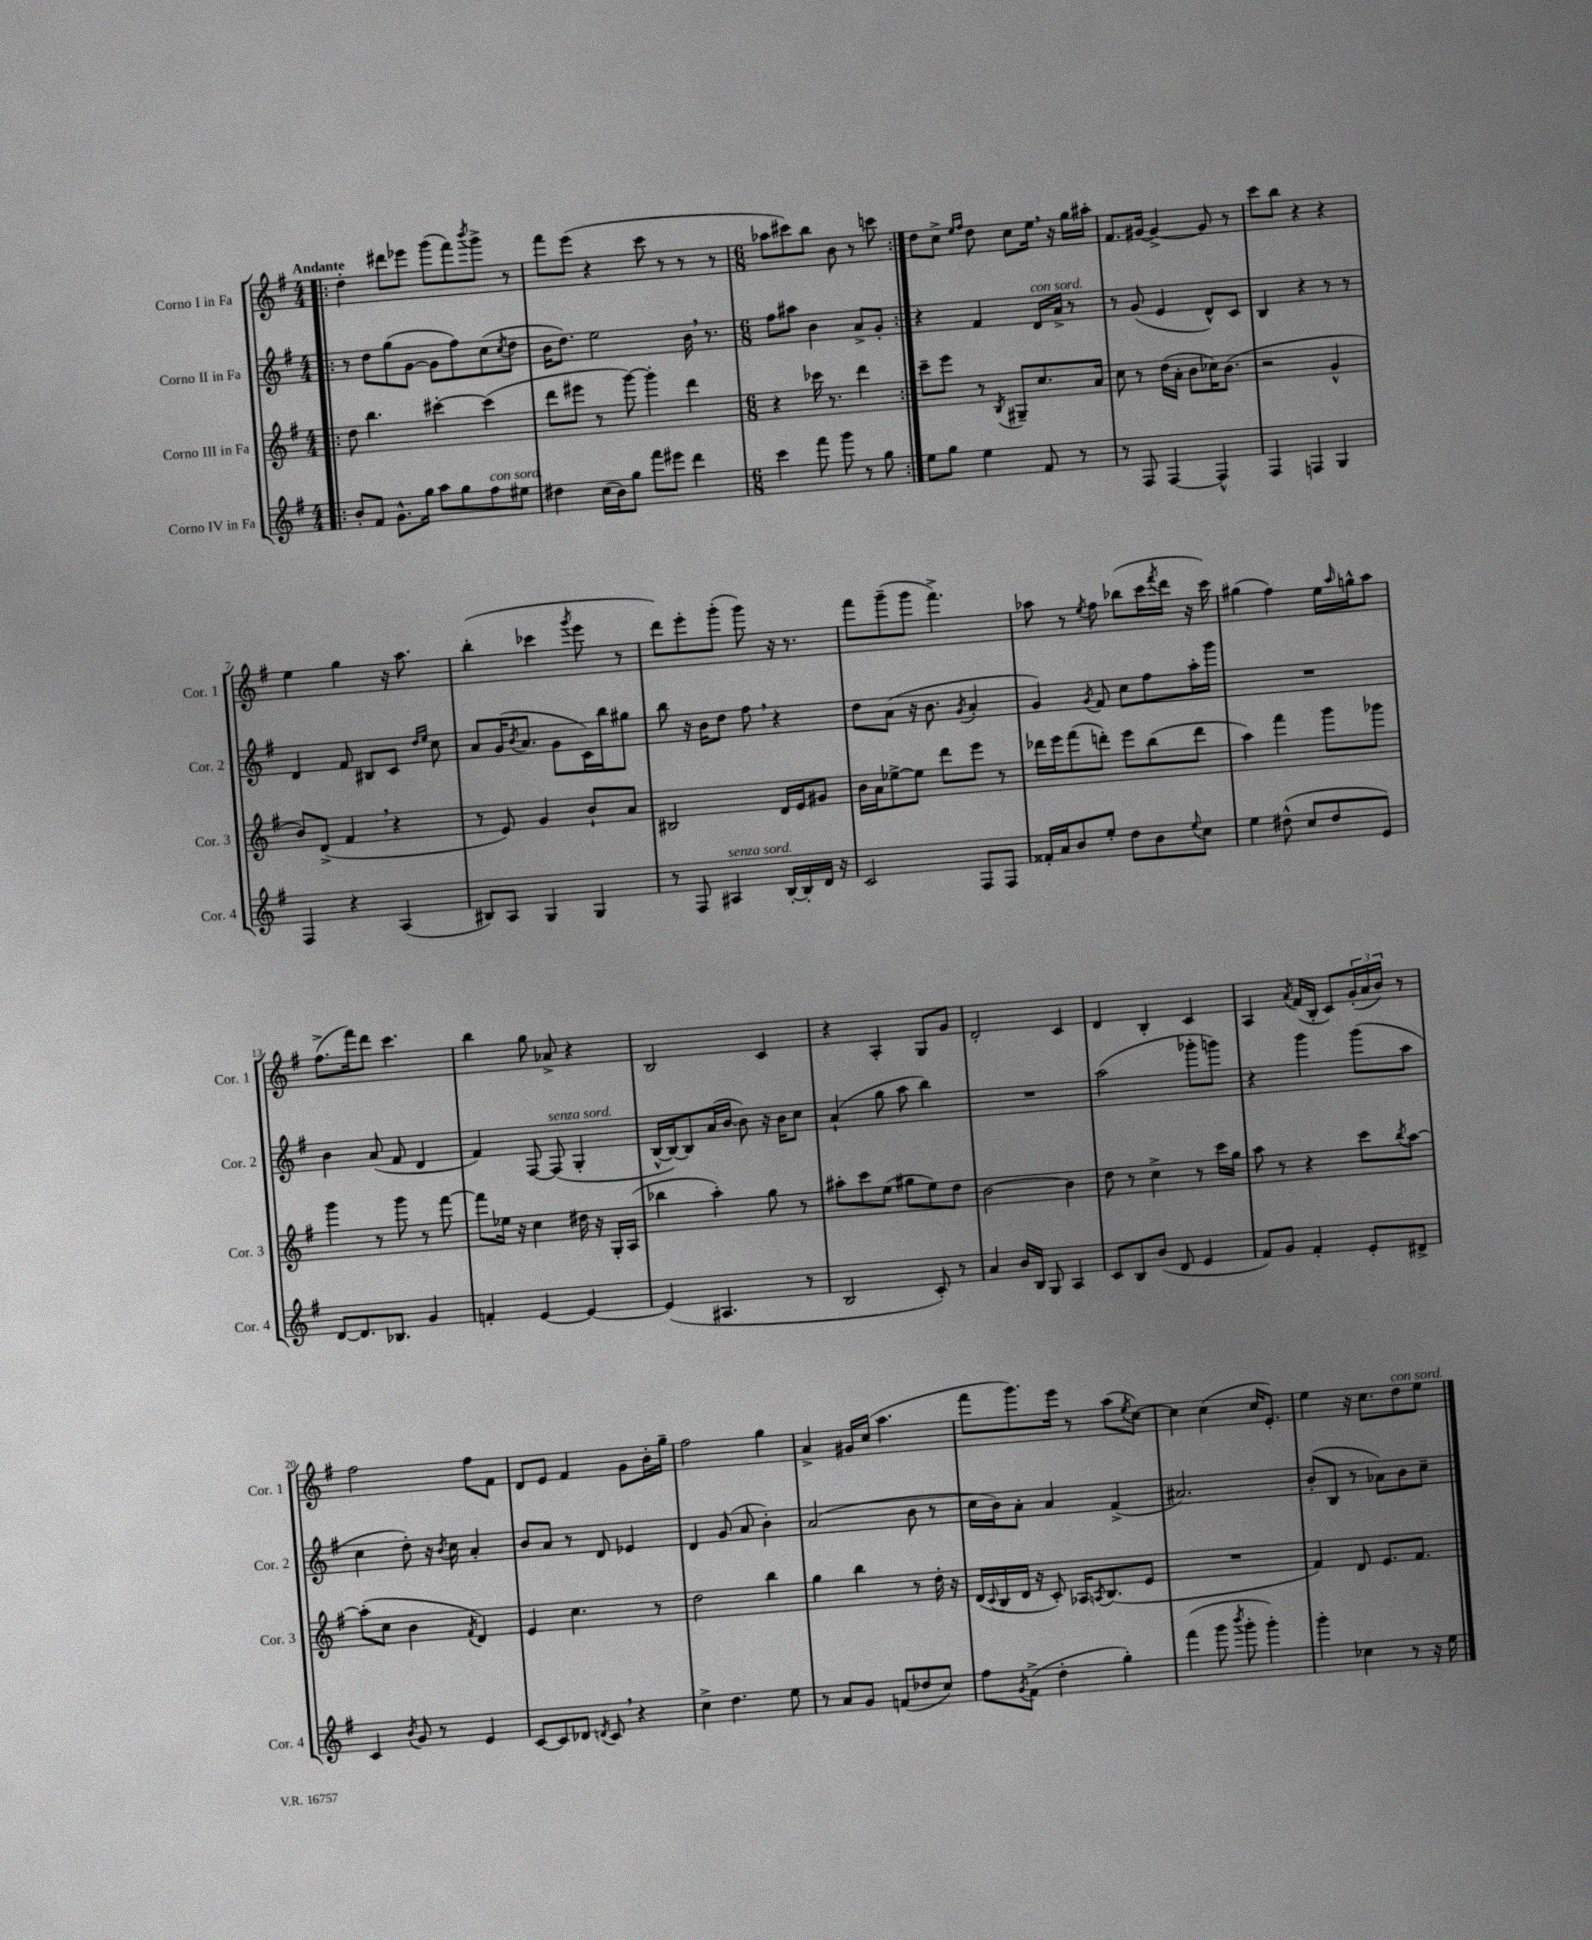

**kern	**kern	**kern	**kern
*staff4	*staff3	*staff2	*staff1
*clefG2	*clefG2	*clefG2	*clefG2
*k[f#]	*k[f#]	*k[f#]	*k[f#]
*M4/4	*M4/4	*M4/4	*M4/4
=!|:	=!|:	=!|:	=!|:
8b'/L	8dd\	8r	4dd'\
8f#/J	4.bb\	8dd\L	.
8.g^^\L	.	(8gg\	8ddd#\L
.	.	[8g\J	8eee-\J
16gg\Jk	.	.	.
8aa\L	[4ccc#'\	8g\]L	(8ggg\L
8gg\	.	8ff#\)	8fff#\)
.	.	.	8qbbb/
8ff#\	(4ccc#\]	(8cc\	8ggg^\J
.	.	8qcc/	.
8ee#\J	.	8dd\J	8r
=	=	=	=
4dd#\	8ddd\L	16b\LK	8fff#\L
.	.	8.dd\J)	.
.	8eee#\J	.	(8eee\J
(16cc\LL	8r	2ee\	4r
16b\J)	.	.	.
8gg\J	[8ggg\)	.	.
8fff#\L	4ggg'\]	.	8ccc\
8eee#\J	.	.	8r
4ddd\	4ddd\	16b\	8r
.	.	8.r	.
.	.	.	8r
=	=	=	=
*M6/8	*M6/8	*M6/8	*M6/8
4ccc\	4r	8ff#\L	8aa-\L
.	.	8aa#\J	8ccc#\)
8fff#\	16ccc-\	4b\	8bb\J
.	8.r	.	.
8ggg\	.	.	8b\
8r	4ddd\	8a^/L	8r
8gg\	.	8g'/J	8ccc\
=:|!	=:|!	=:|!	=:|!
8ee\L	8ccc~\L	4r	8dd\L
8gg\J	8eee\J	.	8cc^\J
.	.	.	16qqee/LL
.	.	.	16qqff#/JJ
4ee\	8r	4f#/	8dd\
.	8qB/	.	.
.	8G#~/L	.	8cc\L
8f#/	8.cc/	16d/LL	16ee\Jk
.	.	16a^/JJ	16r
8r	.	8r	16gg\LL
.	16a/Jk	.	16aa#'\JJ
=	=	=	=
8r	8cc\	8r	8.f#/L
8F#/	8r	(8g/	.
.	.	.	[16g#/Jk
[4F#/	(16dd\LL	4e/	4g#^/_
.	16a'\JJ	.	.
.	8b\L	.	.
4F#^^/]	16cc-\K)	8d^^/L)	8g#/]
.	(8.b\J	.	.
.	.	8c/J	8r
=	=	=	=
4F#/	2r	4B/	8ccc\L
.	.	.	8bb\J
4F/	.	4r	4r
4G/	4g^^/	8r	4r
.	.	8r	.
=	=	=	=
4F#/	8b/L)	4d/	4ee\
.	(8d^/J	.	.
4r	4f#/	8f#/	4gg\
.	.	8B#/L	.
(4A/	4r	8c/J	16r
.	.	.	8.aa\
.	.	16qqdd/LL	.
.	.	16qqee/JJ	.
.	.	8cc\	.
=	=	=	=
8B#/L)	8r	8a/L	(4bb'\
8A/J	8e/)	(16g/K	.
.	.	8qb/	.
.	.	8.a/J	.
4G/	4g/	.	4ccc-\
.	.	8g\L	.
.	.	.	8qggg/
4G/	8b`/L	16c\L)	8eee\
.	.	16bb\J	.
.	8a/J	8gg#\J	8r
=	=	=	=
8r	2B#/	8bb\	8ddd\L)
8F#/	.	16r	8eee'\
.	.	16b\LK	.
4A#/	.	8dd\J	(8ggg'\J
.	.	8ff#\	8ggg\)
[16B'/LL	16d/LL	4r	16r
16B'/]	16e/J	.	8.r
16d/JJ	8g#/J	.	.
16r	.	.	.
=	=	=	=
2c/	16b\LL	8dd\L	8fff#\L
.	16a\J	.	.
.	[8ee-^\	(8a\J	(8ggg~\
.	8ee-\]J	16r	8ggg\J
.	.	8.b\	.
.	8ddd\L	.	4.fff#^\)
.	.	8qg/	.
8F#/L	8eee\J	4a'/	.
8F#/J	8r	.	.
=	=	=	=
16f##'/LL	16ddd-\LL	4g/)	8aa-\
16a/J	16eee\J	.	.
8b/	(8fff#\	.	8r
.	.	8qg/	8qee/
8ee'/J	8ddd'\J)	8f#/	8ff#\
8dd\L	8eee\L	8cc\L	(8bb-\L
8b\	(8bb\	8ff#\	16ccc\L
.	.	.	8qfff#/
.	.	.	16ddd\JJ
8qqee/	.	.	.
8cc\J	8ddd\J	16aa'\L	16r
.	.	16ggg\JJ	16ccc\)
=	=	=	=
4ee\	4aa\)	2.r	(4gg#\
(8dd#^^\	4fff#\	.	4ff#\)
8cc/L	.	.	.
8dd#/	8ggg\L	.	16ee\LL
.	.	.	16qqaa/
.	.	.	16gg^^\J
8e/J)	8ggg-\J	.	8aa\J
=	=	=	=
[8d/L	4ggg\	4b\	(8.ff#^\L
8.d/]	.	.	.
.	.	.	16fff#\k)
.	8r	(8a/	8ddd\J
8.B-/J	.	.	.
.	8ggg\	8f#/	4.ccc\
4g/	8r	4d/	.
.	[8fff#\	.	.
=	=	=	=
4f'/	8fff#\]L	4f#/)	4bb\
.	16ee-\Jk	.	.
.	16r	.	.
[4e/	4cc\	[8F#/	8gg\
.	.	(8F#/]	8a-^/
4e/_	16dd#\	4G'/	4r
.	16r	.	.
.	16G'/LL	.	.
.	(16A/JJ	.	.
=	=	=	=
(4e/]	4bb-\	[16B^^/LL	2B/
.	.	16B/_J)	.
.	.	8B/]	.
4.A#/	4aa'\)	(16a/L	.
.	.	[16b/JJ	.
.	.	8b\])	.
.	8gg\	16r	4c/
.	.	16b\LK	.
8r	8r	8cc\J	.
=	=	=	=
2B/	8aa#'\L	(4a`/	4r
.	8ccc\	.	.
.	(8ee\J	8gg\	4A'/
.	8gg#\L	8aa\	.
8c'/)	8ee\)	4bb\)	8G/L
8r	8dd\J	.	8g/J
=	=	=	=
4a/	[2b\	2.r	2d'/
16b/LL	.	.	.
16B/JJ	.	.	.
8G/	.	.	.
4A/	4b\]	.	4c/
=	=	=	=
8c/L	8dd\	(2aa\	4d/
8B/	8r	.	.
(8b/J	4cc^\	.	4B'/
8d/	.	.	.
4e/	8r	8ggg-'\L	4c/
.	16ccc\LL	8ggg\J)	.
.	16gg\JJ	.	.
=	=	=	=
8f#/L)	8aa\	4r	4A/
8g/J	8r	.	.
.	.	.	8qa/
4f#'/	4r	4ggg\	(16f#/LL
.	.	.	16B'/JJ
.	.	.	8c/L)
8e'/L	8ccc\L	(8ggg\L	(24g'/L
.	.	.	24a/
.	.	.	24b/JJ)
.	8qbb/	.	.
8d#^/J	[8aa\J	8aa\J	8r
=	=	=	=
4c/	(8aa'\]L	4cc\	2ff#\
.	8cc\J	.	.
8qb/	.	.	.
8g/	4b\	8dd'\)	.
8r	.	16r	.
.	.	8qb/	.
.	.	16cc\	.
.	8qf#/	.	.
4e/	4d/)	4a'/	8ff#\L
.	.	.	8f#\J
=	=	=	=
[8c/L	4e/	8b/L	8d/L
8c/]	.	8a/J	8e/J
8d-/J	4.cc\	8r	4f#/
8qd/	.	.	.
8c/	.	8d/	.
4r	.	4e-/	8g\L
.	8r	.	16b'\L
.	.	.	16gg~\JJ
=	=	=	=
4cc^\	2dd\	4d/	2ff#\
4.dd\	.	(8g/	.
.	.	8a/	.
.	4bb\	4b'\)	4gg\
8ee\	.	.	.
=	=	=	=
8r	4gg\	(2a/	4a^/
8a/L	.	.	.
8g/J	4bb\	.	16g#/LL
.	.	.	(16cc/JJ
(8f/L	.	.	4.aa\
8dd-/	8r	8b\	.
8cc/J)	16dd'\	8r	.
.	16r	.	.
=	=	=	=
8ff#\L	(16d/LL	16cc\LL	8fff#\L
.	8qqc/	.	.
.	16B/	16b\J)	.
8qg/	.	.	.
(8f#^\J	16d/JJ	8a'\J	8.ggg\)
.	16r	.	.
4dd'\	8c'/)	4a/	.
.	.	.	16eee\Jk
.	16A-/LK	.	8r
.	8qA/	.	.
.	(8.B/	.	.
4gg'\)	.	(4f#^/	(8aa\L
.	.	.	8qee/
.	8e/J	.	[8cc\J)
=	=	=	=
(4fff#\	2.r	2.a#/)	4cc\]
8ggg\	.	.	(4cc\
8qbbb/	.	.	.
8ggg'\	.	.	.
4ggg'\)	.	.	16cc/LK
.	.	.	8.e'/J)
=	=	=	=
4ggg'\	4f#/)	(8b'/L	4ee\
.	.	8B/J	.
4cc-\	8d/	8r	16r
.	.	.	8.cc\L
.	8.e/L	8a-\L)	.
8r	.	8b\	8dd\
.	8.f#/J	.	.
16r	.	8cc~\J	8ee\J
16ee\	.	.	.
==	==	==	==
*-	*-	*-	*-
